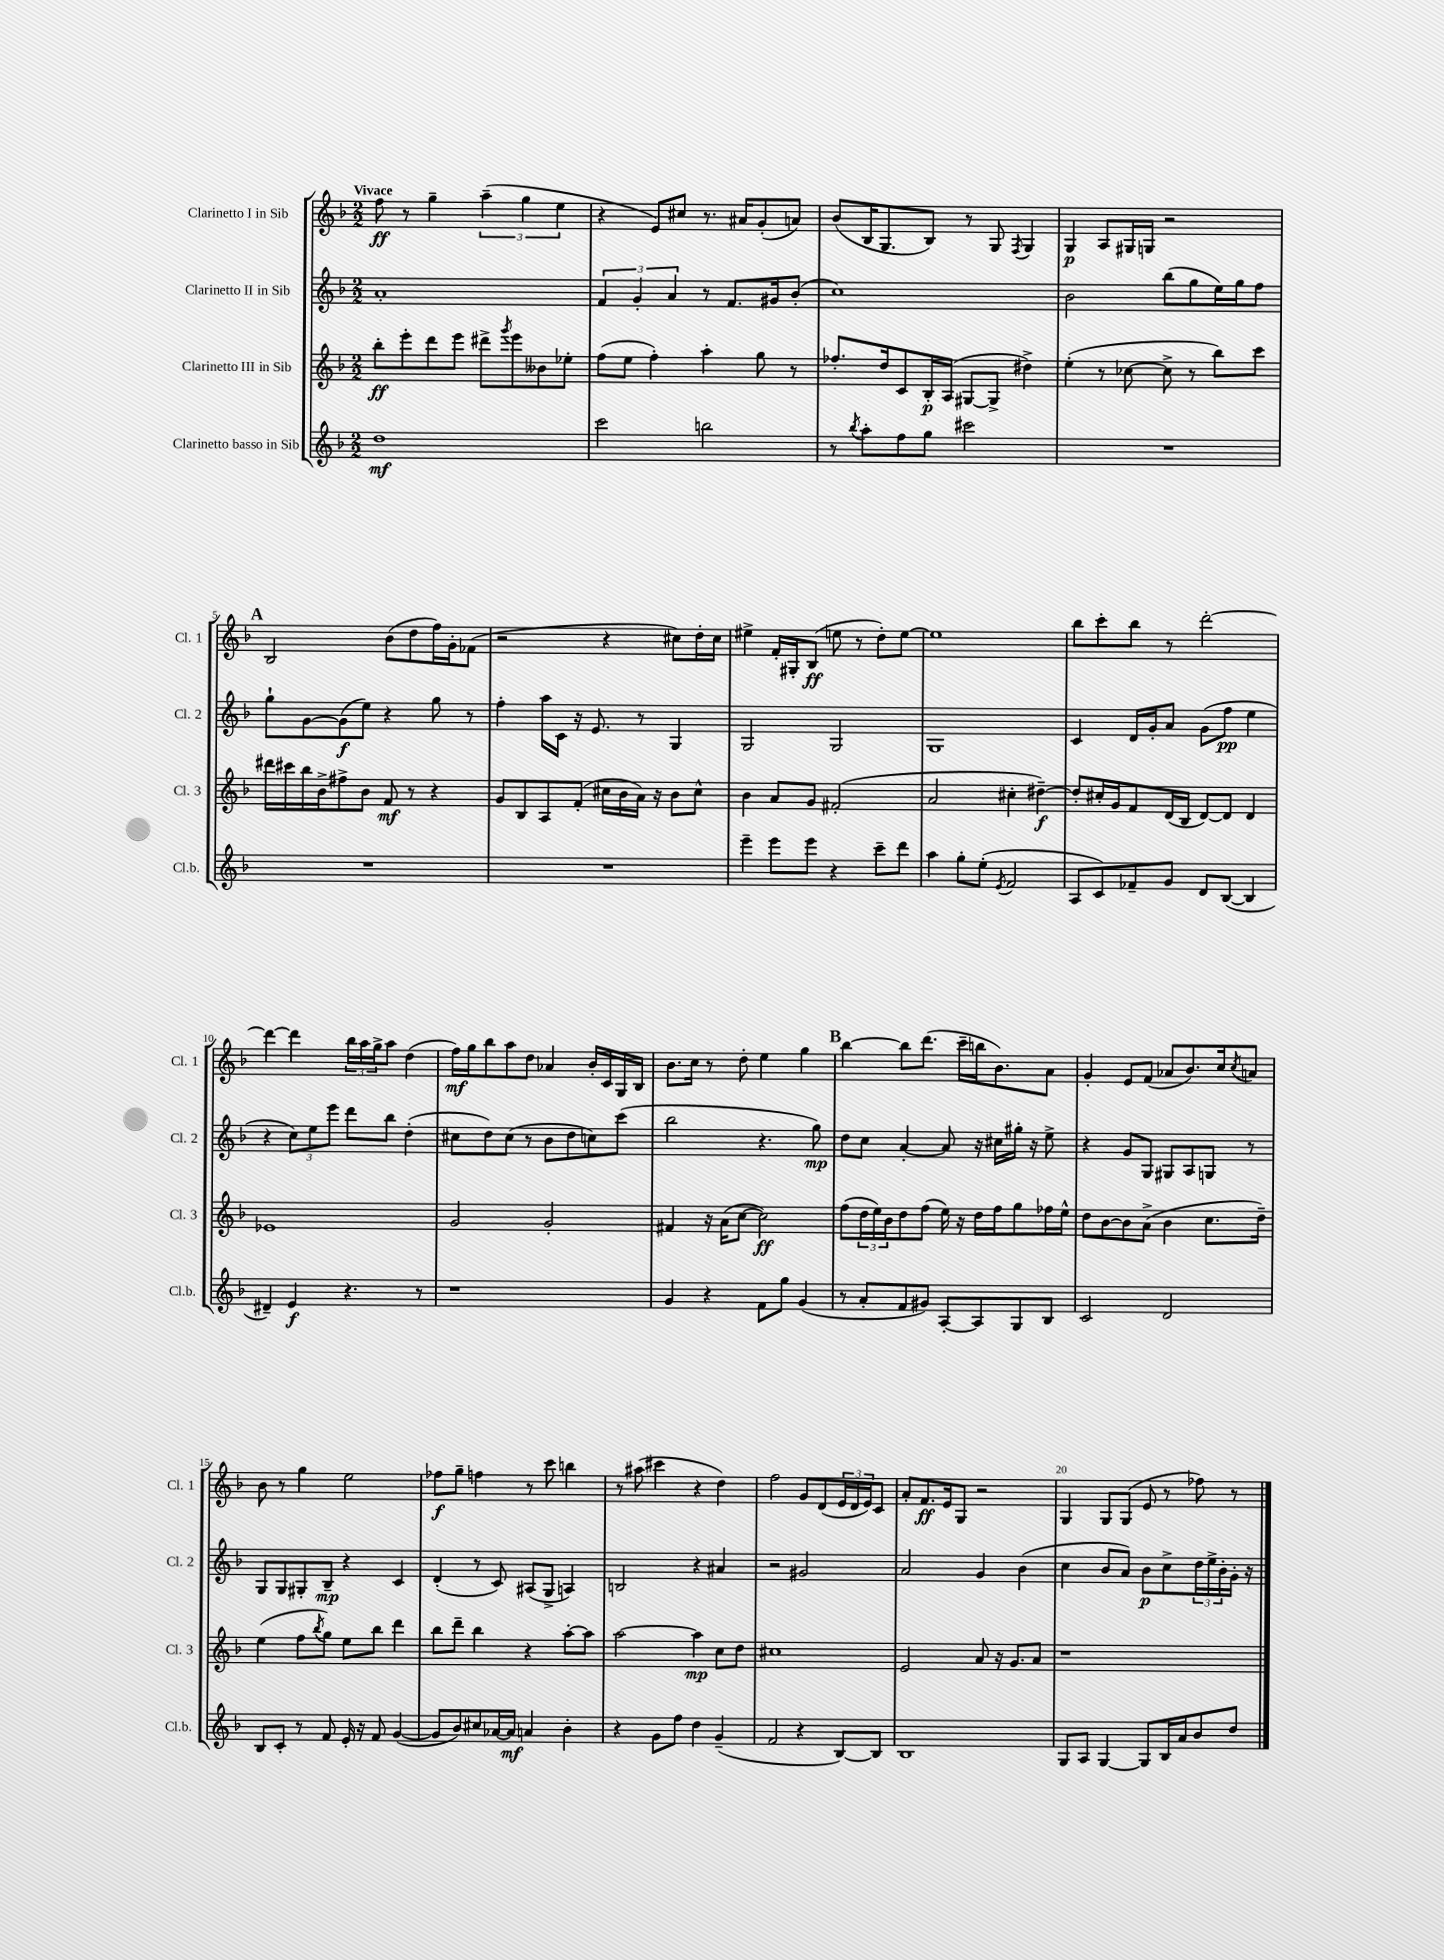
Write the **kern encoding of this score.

**kern	**dynam	**kern	**dynam	**kern	**dynam	**kern	**dynam
*part4	*part4	*part3	*part3	*part2	*part2	*part1	*part1
*staff4	*staff4	*staff3	*staff3	*staff2	*staff2	*staff1	*staff1
*I"Clarinetto basso in Sib	*	*I"Clarinetto III in Sib	*	*I"Clarinetto II in Sib	*	*I"Clarinetto I in Sib	*
*I'Cl.b.	*	*I'Cl. 3	*	*I'Cl. 2	*	*I'Cl. 1	*
*clefG2	*	*clefG2	*	*clefG2	*	*clefG2	*
*k[b-]	*	*k[b-]	*	*k[b-]	*	*k[b-]	*
*M2/2	*	*M2/2	*	*M2/2	*	*M2/2	*
=1	=1	=1	=1	=1	=1	=1	=1
!	!	!	!	!	!	!LO:TX:a:B:t=Vivace	!
1dd	mf	8bb-'\L	ff	1a'	.	8ff\	ff
.	.	8eee'\	.	.	.	8r	.
.	.	8ddd\	.	.	.	4gg~\	.
.	.	8eee\J	.	.	.	.	.
.	.	8ddd#X^\L	.	.	.	(6aa~\	.
.	.	8qggg/	.	.	.	.	.
.	.	8eee\	.	.	.	.	.
.	.	.	.	.	.	6gg\	.
.	.	8b--X\	.	.	.	.	.
.	.	.	.	.	.	6ee\	.
.	.	8ee-X'\J	.	.	.	.	.
=2	=2	=2	=2	=2	=2	=2	=2
2ccc\	.	(8ff\L	.	6f/	.	4r	.
.	.	8ee\J	.	.	.	.	.
.	.	.	.	6g'/	.	.	.
.	.	4ff'\)	.	.	.	8e/L)	.
.	.	.	.	6a/	.	.	.
.	.	.	.	.	.	8cc#X/J	.
2bbn\	.	4aa'\	.	8r	.	8.r	.
.	.	.	.	8.f/L	.	.	.
.	.	.	.	.	.	16a#X/KL	.
.	.	8gg\	.	.	.	(8g'/	.
.	.	.	.	16g#X/k	.	.	.
.	.	8r	.	(8b-'/J	.	8an/J)	.
=3	=3	=3	=3	=3	=3	=3	=3
8r	.	8.ff-X'/L	.	1cc)	.	(8b-/L	.
8qbb-/	.	.	.	.	.	.	.
8aa'\L	.	.	.	.	.	16B-/K	.
.	.	16dd/k	.	.	.	8.G/	.
8ff\	.	8c/	.	.	.	.	.
8gg\J	.	16B-'/L	p	.	.	8B-/J)	.
.	.	(16A/JJ	.	.	.	.	.
2ccc#X\	.	[8G#X/L	.	.	.	8r	.
.	.	8G#^/J]	.	.	.	8G/	.
.	.	.	.	.	.	8qF/	.
.	.	4dd#X^\)	.	.	.	4G/	.
=4	=4	=4	=4	=4	=4	=4	=4
1r	.	(4ee'\	.	2b-\	.	4G/	p
.	.	8r	.	.	.	8A/L	.
.	.	[8cc-X\	.	.	.	16G#X/L	.
.	.	.	.	.	.	16Gn/JJ	.
.	.	8cc-^\]	.	(8bb-\L	.	2r	.
.	.	8r	.	8gg\	.	.	.
.	.	8bb-\L)	.	16ee\L)	.	.	.
.	.	.	.	16gg\J	.	.	.
.	.	8ccc\J	.	8ff\J	.	.	.
!!LO:LB:g=z
!!LO:REH:place=s1:t=A
=5	=5	=5	=5	=5	=5	=5	=5
1r	.	16ddd#X\LL	.	8gg`\L	.	2B-/	.
.	.	16ccc#X\	.	.	.	.	.
.	.	16bb-\	.	[8g\	.	.	.
.	.	16b-^\J	.	.	.	.	.
.	.	8ff#X^\	.	(8g\]	f	.	.
.	.	8b-\J	.	8ee\J)	.	.	.
.	.	8f/	mf	4r	.	(8b-\L	.
.	.	8r	.	.	.	8dd\	.
.	.	4r	.	8gg\	.	16ff\L)	.
.	.	.	.	.	.	16g'\J	.
.	.	.	.	8r	.	(8f-X\J	.
=6	=6	=6	=6	=6	=6	=6	=6
1r	.	8g/L	.	4ff'\	.	2r	.
.	.	8B-/	.	.	.	.	.
.	.	8A/	.	16aa\LL	.	.	.
.	.	.	.	16c\JJ	.	.	.
.	.	(8f'/J	.	16r	.	.	.
.	.	.	.	8.e/	.	.	.
.	.	16cc#X\LL	.	.	.	4r	.
.	.	16b-\	.	.	.	.	.
.	.	16a\JJ)	.	8r	.	.	.
.	.	16r	.	.	.	.	.
.	.	8b-\L	.	4G/	.	8cc#X\L)	.
.	.	8cc#^^\J	.	.	.	16dd'\L	.
.	.	.	.	.	.	16cc#\JJ	.
=7	=7	=7	=7	=7	=7	=7	=7
4eee~\	.	4b-\	.	2G/	.	4ee#X^\	.
8eee\L	.	8a/L	.	.	.	16f'/LL	.
.	.	.	.	.	.	16G#X'/J	.
8eee\J	.	8g/J	.	.	.	(8B-/J	ff
4r	.	(2f#X'/	.	2G/	.	8een\	.
.	.	.	.	.	.	8r	.
8ccc~\L	.	.	.	.	.	8dd'\L)	.
8ddd\J	.	.	.	.	.	[8ee\J	.
=8	=8	=8	=8	=8	=8	=8	=8
4aa\	.	2a/	.	1G	.	1ee]	.
8gg'\L	.	.	.	.	.	.	.
(8ee'\J	.	.	.	.	.	.	.
8qe/	.	.	.	.	.	.	.
2f/	.	4cc#X'\	.	.	.	.	.
.	.	[4dd#X~\)	f	.	.	.	.
=9	=9	=9	=9	=9	=9	=9	=9
8A/L	.	8dd#'/L]	.	4c/	.	8bb-\L	.
8c/)	.	16cc#X'/L	.	.	.	8ccc'\	.
.	.	16g/J	.	.	.	.	.
8f-X~/	.	8f/	.	16d/LL	.	8bb-\J	.
.	.	.	.	16g'/J	.	.	.
8g/J	.	(16d/L	.	8a/J	.	8r	.
.	.	16B-/JJ	.	.	.	.	.
8d/L	.	[8d/L)	.	(8g\L	.	[2ddd'\	.
([8B-/J	.	8d/J]	.	8ff\J	pp	.	.
4B-/]	.	4d/	.	4ee\	.	.	.
!!LO:LB:g=z
=10	=10	=10	=10	=10	=10	=10	=10
4d#X~/)	.	1e-X	.	4r	.	4ddd\_	.
4e/	f	.	.	12cc\L)	.	4ddd\]	.
.	.	.	.	12ee\	.	.	.
.	.	.	.	12eee\J	.	.	.
4.r	.	.	.	8ddd\L	.	24bb-\LL	.
.	.	.	.	.	.	24aa\	.
.	.	.	.	.	.	24gg^\J	.
.	.	.	.	8bb-\J	.	8aa\J	.
.	.	.	.	(4dd'\	.	(4dd\	.
8r	.	.	.	.	.	.	.
=11	=11	=11	=11	=11	=11	=11	=11
1r	.	2g/	.	8cc#X\L	.	16ff\LL)	mf
.	.	.	.	.	.	16gg\J	.
.	.	.	.	8dd\)	.	8bb-\	.
.	.	.	.	(8cc#\J	.	8aa\	.
.	.	.	.	8r	.	8dd\J	.
.	.	2g'/	.	8b-\L	.	4a-X/	.
.	.	.	.	8dd\	.	.	.
.	.	.	.	8ccn\)	.	16b-'/LL	.
.	.	.	.	.	.	16c/	.
.	.	.	.	(8ccc\J	.	16G/	.
.	.	.	.	.	.	16B-/JJ	.
=12	=12	=12	=12	=12	=12	=12	=12
4g/	.	4f#X/	.	2bb-\	.	8.b-\L	.
.	.	.	.	.	.	16cc\Jk	.
4r	.	16r	.	.	.	8r	.
.	.	(16a\KL	.	.	.	.	.
.	.	[8cc\J	.	.	.	8dd'\	.
8f\L	.	2cc\])	ff	4.r	.	4ee\	.
8gg\J	.	.	.	.	.	.	.
(4g/	.	.	.	.	.	4gg\	.
.	.	.	.	8gg\)	mp	.	.
!!LO:REH:place=s1:t=B
=13	=13	=13	=13	=13	=13	=13	=13
8r	.	(8ff\L	.	8dd\L	.	[4bb-\	.
8a'/L	.	24dd\L	.	8cc\J	.	.	.
.	.	24ee\)	.	.	.	.	.
.	.	24b-\J	.	.	.	.	.
8f/	.	8dd\	.	[4a'/	.	8bb-\L]	.
8g#X/J)	.	(8ff\J	.	.	.	(8.ddd\J	.
[8A'/L	.	16ee\)	.	8a/]	.	.	.
.	.	16r	.	.	.	16ccc~\LL	.
8A/]	.	16dd\LL	.	16r	.	16bbn\J	.
.	.	16ff\J	.	16cc#X\LL	.	8.b-\)	.
8G/	.	8gg\	.	16gg#X'\JJ	.	.	.
.	.	.	.	16r	.	.	.
8B-/J	.	16ff-X\L	.	8ee^\	.	8a\J	.
.	.	16ee^^\JJ	.	.	.	.	.
=14	=14	=14	=14	=14	=14	=14	=14
2c/	.	8dd\L	.	4r	.	4g'/	.
.	.	[8b-\	.	.	.	.	.
.	.	8b-\]	.	8g/L	.	8e/L	.
.	.	(8a^\J	.	8G/J	.	(8f/J	.
2d/	.	4b-\	.	8G#X/L	.	8a-X/L	.
.	.	.	.	8A/	.	8.b-/)	.
.	.	8.cc\L	.	8Gn/J	.	.	.
.	.	.	.	.	.	16cc/k	.
.	.	.	.	.	.	8qcc/	.
.	.	.	.	8r	.	8an/J	.
.	.	16dd~\Jk)	.	.	.	.	.
!!LO:LB:g=z
=15	=15	=15	=15	=15	=15	=15	=15
8B-/L	.	(4ee\	.	8G/L	.	8b-\	.
8c'/J	.	.	.	8G/	.	8r	.
8r	.	8ff\L	.	8G#X'/	.	4gg\	.
.	.	8qbb-/	.	.	.	.	.
8f/	.	8gg\J)	.	8B-~/J	mp	.	.
16e'/	.	8ee\L	.	4r	.	2ee\	.
16r	.	.	.	.	.	.	.
8f/	.	8bb-\J	.	.	.	.	.
([4g/	.	4ddd\	.	4c/	.	.	.
=16	=16	=16	=16	=16	=16	=16	=16
8g/L]	.	8bb-\L	.	(4d'/	.	8ff-X\L	f
8b-/)	.	8ddd~\J	.	.	.	8gg~\J	.
8cc#X/	.	4bb-\	.	8r	.	4ffn\	.
[16a-X/L	.	.	.	8c/)	.	.	.
16a-/JJ]	mf	.	.	.	.	.	.
4an/	.	4r	.	(8A#X/L	.	8r	.
.	.	.	.	8G^/J	.	8ccc\	.
4b-'\	.	[8aa'\L	.	4An/)	.	4bbn\	.
.	.	8aa\J]	.	.	.	.	.
=17	=17	=17	=17	=17	=17	=17	=17
4r	.	[2aa\	.	2Bn/	.	8r	.
.	.	.	.	.	.	(8aa#X\	.
8g\L	.	.	.	.	.	4ccc#X\	.
8ff\J	.	.	.	.	.	.	.
4dd\	.	4aa\]	mp	4r	.	4r	.
(4g~/	.	8cc\L	.	4a#X/	.	4dd\)	.
.	.	8dd\J	.	.	.	.	.
=18	=18	=18	=18	=18	=18	=18	=18
2f/	.	1cc#X	.	2r	.	2ff\	.
4r	.	.	.	2g#X/	.	8g/L	.
.	.	.	.	.	.	(8d/	.
[8B-/L)	.	.	.	.	.	24e/L	.
.	.	.	.	.	.	24d/	.
.	.	.	.	.	.	24e/J)	.
8B-/J]	.	.	.	.	.	8c/J	.
=19	=19	=19	=19	=19	=19	=19	=19
1B-	.	2e/	.	2a/	.	8a'/L	.
.	.	.	.	.	.	8.f/	ff
.	.	.	.	.	.	16e/k	.
.	.	.	.	.	.	8G/J	.
.	.	8a/	.	4g/	.	2r	.
.	.	16r	.	.	.	.	.
.	.	8.g/L	.	.	.	.	.
.	.	.	.	(4b-\	.	.	.
.	.	8a/J	.	.	.	.	.
=20	=20	=20	=20	=20	=20	=20	=20
8G/L	.	1r	.	4cc\	.	4G/	.
8A/J	.	.	.	.	.	.	.
[4G/	.	.	.	8b-/L	.	8G/L	.
.	.	.	.	8a/J)	.	(8G/J	.
8G/L]	.	.	.	8b-\L	p	8e/	.
16B-/L	.	.	.	8cc^\	.	8r	.
16a/J	.	.	.	.	.	.	.
8b-/	.	.	.	24dd\L	.	8ff-X\)	.
.	.	.	.	24ee^\	.	.	.
.	.	.	.	24b-'\	.	.	.
8dd/J	.	.	.	16g'\JJ	.	8r	.
.	.	.	.	16r	.	.	.
==	==	==	==	==	==	==	==
*-	*-	*-	*-	*-	*-	*-	*-
